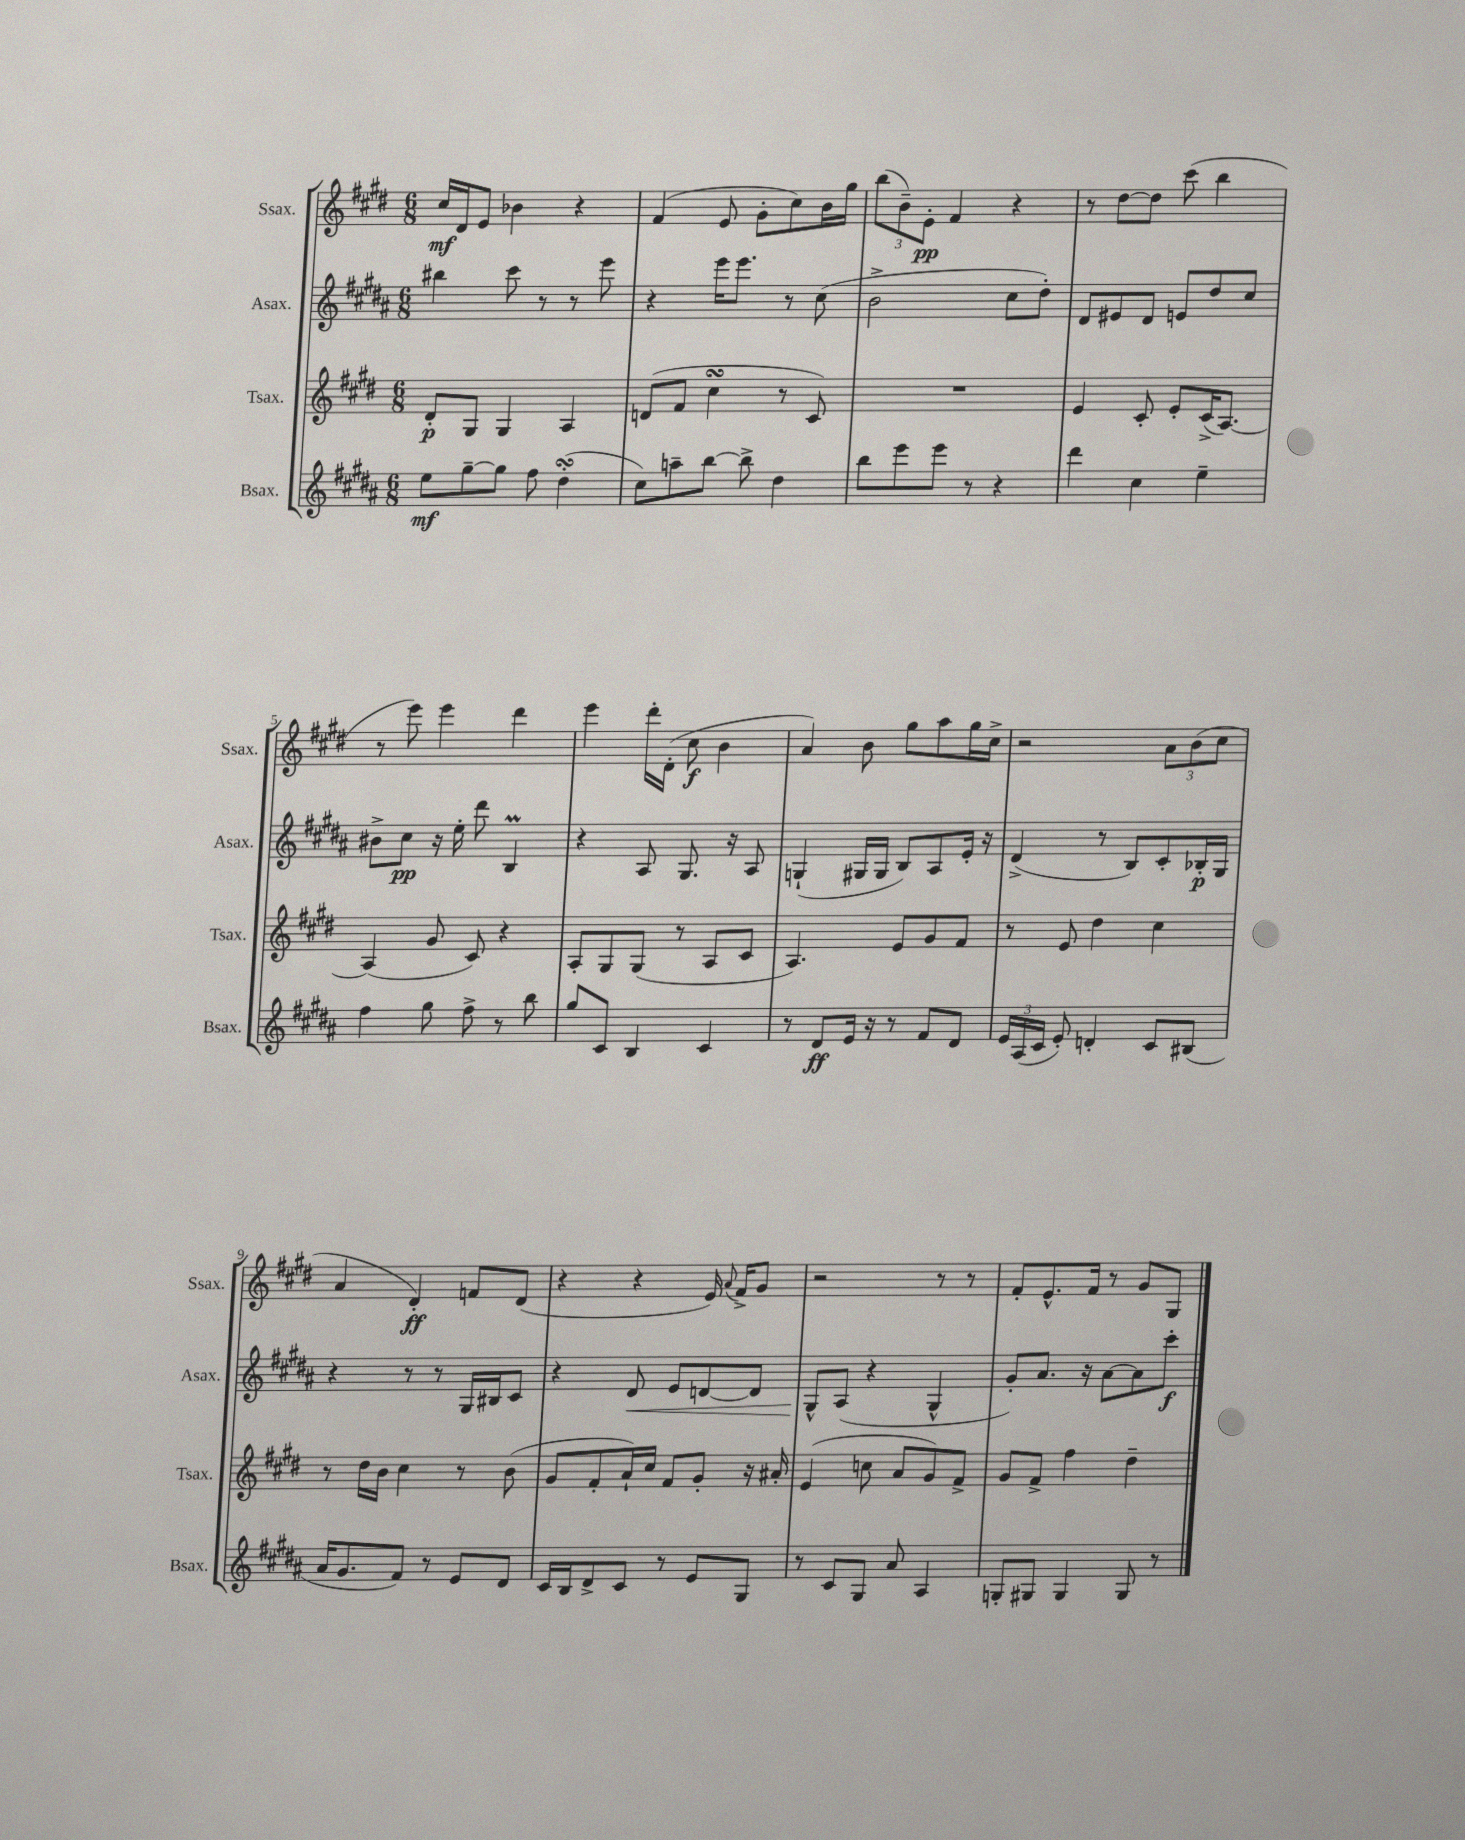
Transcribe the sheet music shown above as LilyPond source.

<<
\new StaffGroup <<
\new Staff = "s0" \with { instrumentName = "Ssax." shortInstrumentName = "Ssax." } {
    \clef treble \key e \major \numericTimeSignature \time 6/8
    \autoBeamOff cis''16[\mf dis'16 e'8] bes'4 r4 |
    fis'4( e'8 gis'8[-. cis''8) b'16 gis''16] |
    \tuplet 3/2 { b''8[( b'8--) e'8]-.\pp } fis'4 r4 |
    r8 dis''8[~ dis''8] cis'''8( b''4 |
    r8 e'''8) e'''4 dis'''4 |
    e'''4 dis'''16[-. dis'16]-.( cis''8\f b'4 |
    a'4) b'8 gis''8[ a''8 gis''16 cis''16]-> |
    r2 \tuplet 3/2 { a'8[ b'8( cis''8] } |
    a'4 dis'4-.\ff) f'8[ dis'8]( |
    r4 r4 e'16) \appoggiatura { a'8 } fis'16[-> gis'8] |
    r2 r8 r8 |
    fis'8[-. e'8.-^ fis'16] r8 gis'8[ gis8] \bar "|." |
}
\new Staff = "s1" \with { instrumentName = "Asax." shortInstrumentName = "Asax." } {
    \clef treble \key b \major \numericTimeSignature \time 6/8
    \autoBeamOff bis''4 cis'''8 r8 r8 e'''8 |
    r4 e'''16[ e'''8.] r8 cis''8( |
    b'2-> cis''8[ dis''8]-.) |
    dis'8[ eis'8 dis'8] e'8[ dis''8 cis''8] |
    bis'8[-> cis''8]\pp r16 e''16-. dis'''8 b4\prall |
    r4 ais8 gis8. r16 ais8 |
    g4-!( gis16[ gis16] b8[) ais8 e'16]-. r16 |
    dis'4->( r8 b8[) cis'8-. bes16-.\p gis16] |
    r4 r8 r8 gis16[ bis16 cis'8] |
    r4 dis'8\< e'8[ d'8~ d'8] |
    gis8[-^\! ais8]( r4 gis4-^ |
    gis'8[-.) ais'8.] r16 ais'8[~ ais'8 cis'''8]-.\f \bar "|." |
}
\new Staff = "s2" \with { instrumentName = "Tsax." shortInstrumentName = "Tsax." } {
    \clef treble \key e \major \numericTimeSignature \time 6/8
    \autoBeamOff dis'8[-.\p gis8] gis4 a4 |
    d'8[( fis'8] cis''4\turn r8 cis'8) |
    R2. |
    e'4 cis'8-. e'8[-. cis'16->( a8.]~) |
    a4( gis'8 cis'8) r4 |
    a8[-. gis8 gis8]( r8 a8[ cis'8] |
    a4.) e'8[ gis'8 fis'8] |
    r8 e'8 dis''4 cis''4 |
    r8 dis''16[ b'16] cis''4 r8 b'8( |
    gis'8[ fis'8-. a'16-!) cis''16] fis'8[ gis'8]-. r16 ais'16-. |
    e'4( c''8 a'8[ gis'8) fis'8]-> |
    gis'8[ fis'8]-> fis''4 dis''4-- \bar "|." |
}
\new Staff = "s3" \with { instrumentName = "Bsax." shortInstrumentName = "Bsax." } {
    \clef treble \key b \major \numericTimeSignature \time 6/8
    \autoBeamOff e''8[\mf gis''8~-- gis''8] fis''8 dis''4-.\turn( |
    cis''8[) a''8-- b''8]~ b''8-> dis''4 |
    b''8[ e'''8 e'''8] r8 r4 |
    dis'''4 cis''4 e''4-- |
    fis''4 gis''8 fis''8-> r8 b''8 |
    gis''8[ cis'8] b4 cis'4 |
    r8 dis'8[\ff e'16] r16 r8 fis'8[ dis'8] |
    \tuplet 3/2 { e'16[ ais16( cis'16] } e'8-.) d'4-. cis'8[ bis8]( |
    ais'16[ gis'8. fis'8]) r8 e'8[ dis'8] |
    cis'16[ b16 dis'8-> cis'8] r8 e'8[ gis8] |
    r8 cis'8[ gis8] ais'8 ais4 |
    g8[-. gis8] gis4 gis8 r8 \bar "|." |
}
>>
>>
